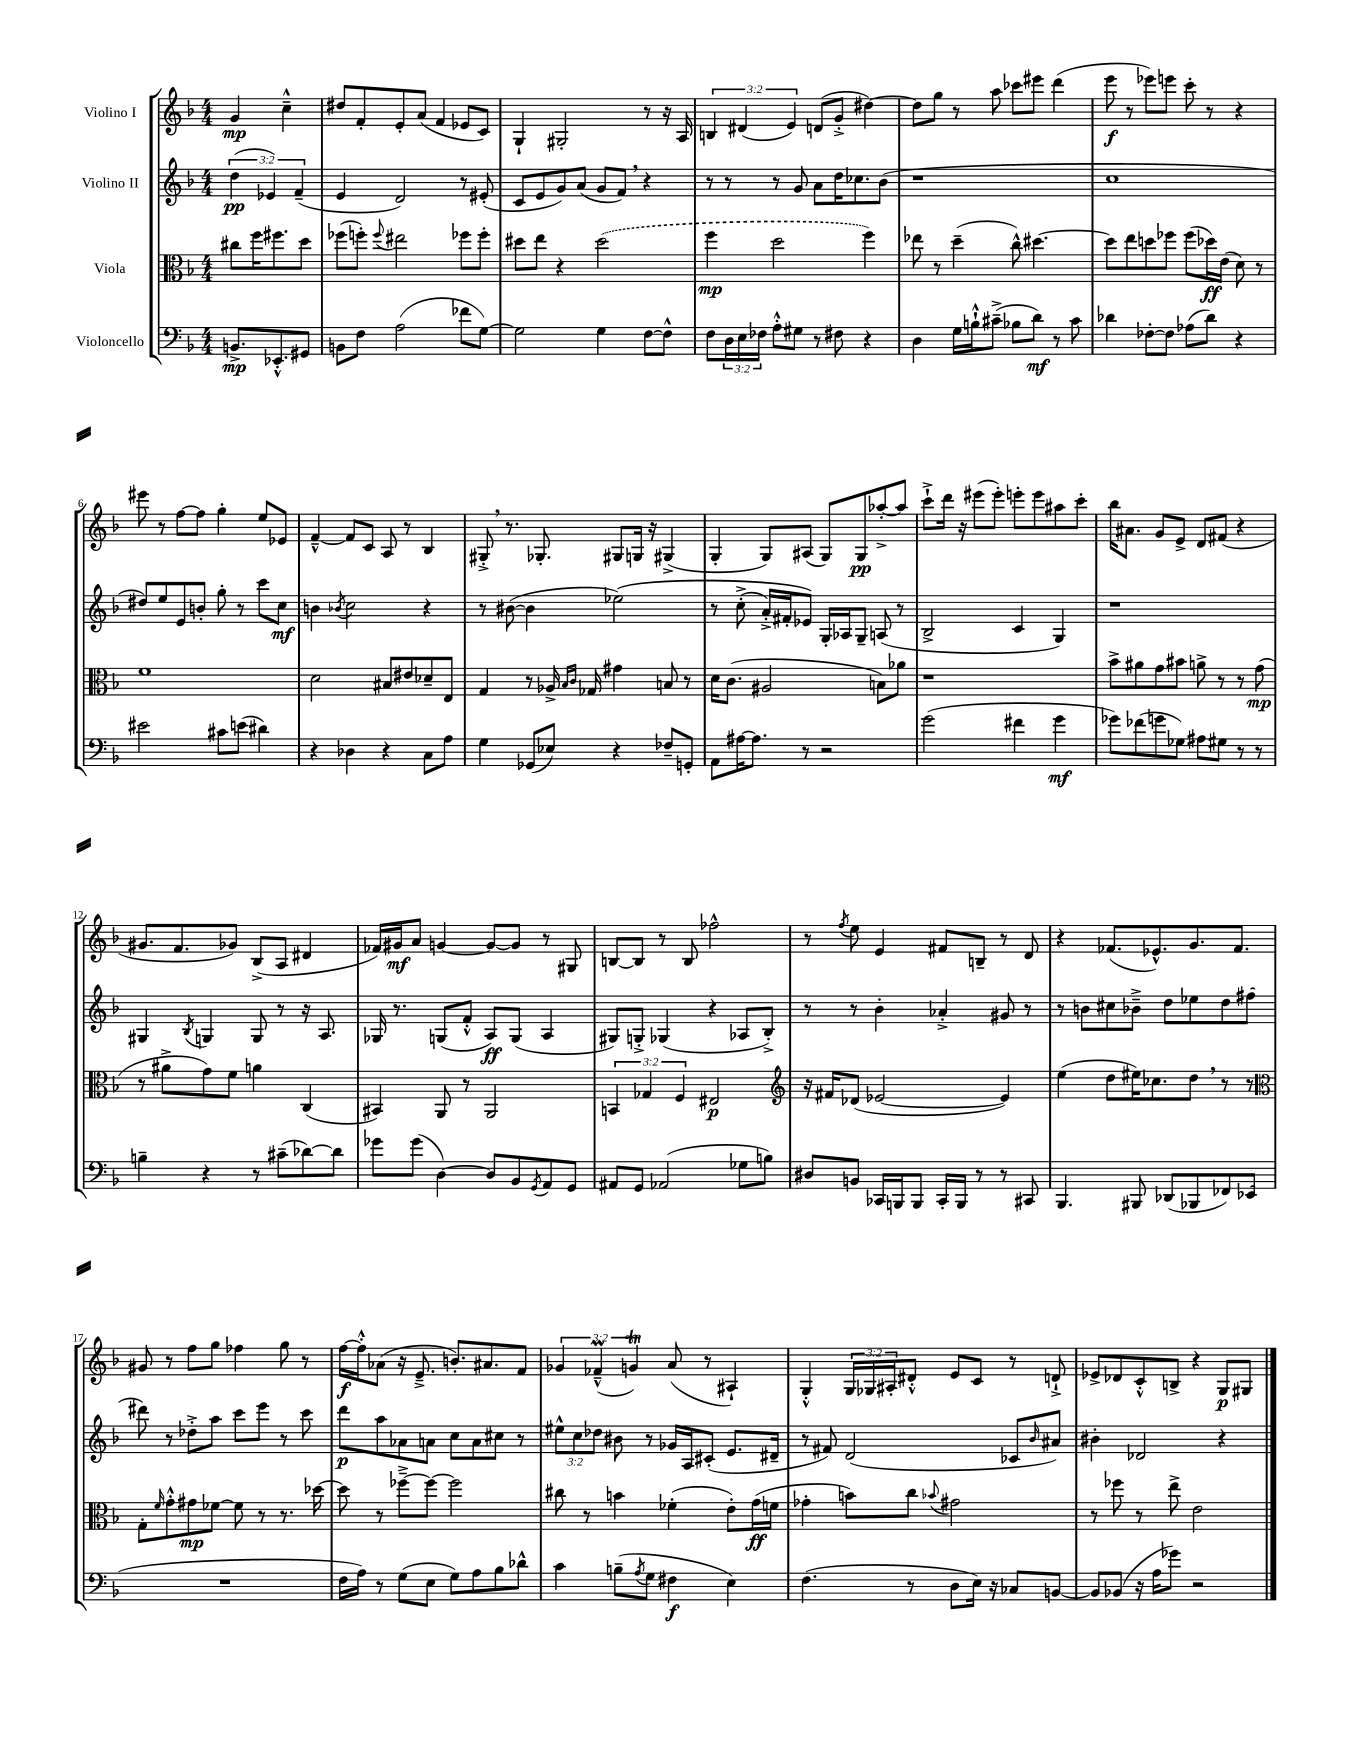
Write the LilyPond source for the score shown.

<<
\new StaffGroup <<
\new Staff = "s0" \with { instrumentName = "Violino I" } {
    \clef treble \key f \major \numericTimeSignature \time 4/4 \override Staff.TupletNumber.text = #tuplet-number::calc-fraction-text \partial 2
    g'4\mp c''4---^ |
    dis''8 f'8-. e'8-. a'8( f'4 ees'8 c'8) |
    g4-! gis2-. r8 r16 a16 |
    \tuplet 3/2 { b4 dis'4( e'4) } d'8( g'8-.-> dis''4~) |
    dis''8 g''8 r8 a''8 ces'''8 eis'''8 d'''4( |
    e'''8\f r8 ees'''8) e'''8 c'''8-. r8 r4 |
    eis'''8 r8 f''8~ f''8 g''4-. e''8 ees'8 |
    f'4~---^ f'8 c'8 a8 r8 bes4 |
    gis8-.-> \breathe r8. ges8.-. gis8 g16 r16 gis4->( |
    g4-. g8) ais8( g8) g8\pp aes''8~-.-> aes''8 |
    c'''8-!-> d'''16 r16 eis'''8( eis'''8-.) e'''8-. e'''8 ais''8 c'''8-. |
    bes''16 ais'8. g'8 e'8-> d'8 fis'8( r4 |
    gis'8. f'8. ges'8) bes8->( a8 dis'4 |
    fes'16) gis'16\mf a'8 g'4~ g'8~ g'8 r8 gis8 |
    b8~ b8 r8 b8 fes''2-^ |
    r8 \acciaccatura { f''8 } e''8 e'4 fis'8 b8-- r8 d'8 |
    r4 fes'8.( ees'8.-^) g'8. fes'8. |
    gis'8 r8 f''8 g''8 fes''4 g''8 r8 |
    f''16~\f f''16-.-^ aes'8( r16 e'8.---> b'8.-.) ais'8. f'8 |
    \tuplet 3/2 { ges'4 fes'4---^\prall( g'4\trill) } a'8( r8 ais4-!) |
    g4-.-^ \tuplet 3/2 { g16 ges16 ais16-. } dis'8-.-^ e'8 c'8 r8 d'8-!-> |
    ees'8-> des'8 c'8-.-^ b8-> r4 g8\p gis8 \bar "|." |
}
\new Staff = "s1" \with { instrumentName = "Violino II" } {
    \clef treble \key f \major \numericTimeSignature \time 4/4 \override Staff.TupletNumber.text = #tuplet-number::calc-fraction-text \partial 2
    \tuplet 3/2 { d''4\pp( ees'4) f'4--( } |
    e'4 d'2) r8 eis'8-.( |
    c'8 e'8 g'8) a'8( g'8 f'8) \breathe r4 |
    r8 r8 r8 g'8 a'8 d''16 ces''8. bes'8( |
    r1 |
    c''1 |
    dis''8) e''8 e'8 b'8-. g''8-. r8 c'''8 c''8\mf |
    b'4 \acciaccatura { bes'8 } c''2 r4 |
    r8 bis'8~( bis'4 ees''2)\( |
    r8 c''8-.->( a'16-.->) fis'16-. ees'8\) g16-. aes16 g8-- a8( r8 |
    bes2-> c'4 g4) |
    r1 |
    gis4 \acciaccatura { bes8 } g4 g8 r8 r16 a8. |
    ges16 r8. g8( f'8-.-^ a8\ff) g8( a4 |
    gis8) g8-.-> ges4( r4 aes8 bes8-.->) |
    r8 r8 bes'4-. aes'4-.-> gis'8 r8 |
    r8 b'8 cis''8 bes'8---> d''8 ees''8 d''8 fis''8( |
    dis'''8) r8 des''8-.-> a''8 c'''8 e'''8 r8 c'''8 |
    d'''8\p a''8 aes'8 a'8 c''8 a'8 cis''8 r8 |
    \tuplet 3/2 { eis''8-^ c''8 des''8 } bis'8 r8 ges'16 a16 cis'8-.( e'8. dis'16-- |
    r8 fis'8) d'2( ces'8 \grace { bes'16 } ais'8) |
    bis'4-. des'2 r4 \bar "|." |
}
\new Staff = "s2" \with { instrumentName = "Viola" } {
    \clef alto \key f \major \numericTimeSignature \time 4/4 \override Staff.TupletNumber.text = #tuplet-number::calc-fraction-text \partial 2
    cis''8 f''16 fis''8. d''8 |
    fes''8( f''8-.) \appoggiatura { f''8 } eis''2 fes''8 fes''8-. |
    dis''8 e''8 r4 \once \slurDashed dis''2( |
    f''4\mp d''2 f''4) |
    ees''8 r8 d''4--( c''8-^) dis''4.~ |
    dis''8 e''8 d''8 fes''8 fes''8( des''16\ff) e'16( d'8) r8 |
    f'1 |
    d'2 bis8 eis'8 des'8-- e8 |
    g4 r8 aes16-> \grace { bes16 c'16 } ges16 gis'4 b8 r8 |
    d'16 c'8.( ais2 b8) aes'8 |
    r1 |
    bes'8-> ais'8 g'8 bis'8 a'8-> r8 r8 g'8\mp( |
    r8 ais'8-> g'8) f'8 a'4 c4( |
    bis,4) a,8 r8 a,2 |
    \tuplet 3/2 { b,4 ges4 f4 } eis2\p |
    \clef treble r16 fis'16 des'8( ees'2~ ees'4) |
    e''4( d''8 eis''16) ces''8. d''8 \breathe r8 r8 |
    \clef alto g8-. \grace { f'16 } g'8-.-^ gis'8\mp fes'8~ fes'8 r8 r8. des''16~ |
    des''8 r8 fes''8~---> fes''8~ fes''2 |
    cis''8 r8 b'4 fes'4-.( e'8-.) g'16\ff( f'16 |
    ges'4-. b'8) c''8 \appoggiatura { bes'8 } gis'2 |
    r8 fes''8 r8 e''8-> e'2 \bar "|." |
}
\new Staff = "s3" \with { instrumentName = "Violoncello" } {
    \clef bass \key f \major \numericTimeSignature \time 4/4 \override Staff.TupletNumber.text = #tuplet-number::calc-fraction-text \partial 2
    b,8.->\mp ees,8.-.-^ gis,8 |
    b,8 f8 a2( fes'8 g8~) |
    g2 g4 f8~ f8-^ |
    f8 \tuplet 3/2 { d16 e16 fes16 } a8-.-^ gis8 r8 fis8 r4 |
    d4 g16 b16-!-^ cis'8--->( bes8 d'8\mf) r8 cis'8 |
    des'4 fes8~-. fes8 aes8( des'8) r4 |
    eis'2 cis'8 e'8( dis'4) |
    r4 des4 r4 c8 a8 |
    g4 ges,8( ees8) r4 fes8-- g,8-. |
    a,8 ais16~ ais8. r8 r2 |
    g'2( fis'4 g'4\mf |
    ges'8) fes'8( g'8 ges8) ais8 gis8 r8 r8 |
    b4-- r4 r8 cis'8--( des'8~) des'8 |
    ges'8 ges'8( d4~) d8 bes,8 \acciaccatura { g,8 } a,8 g,8 |
    ais,8 g,8 aes,2( ges8 b8) |
    dis8 b,8 ces,16 b,,16 b,,8 ces,16-. b,,16 r8 r8 cis,8 |
    bes,,4. bis,,8 des,8( bes,,8 fes,8) ees,8( |
    R1 |
    f16 a16) r8 g8( e8 g8) a8 bes8 des'8-^ |
    c'4 b8--( \acciaccatura { a8 } g8 fis4\f e4) |
    f4.( r8 d8 e16) r16 ces8 b,8~ |
    b,8 bes,8( r16 a16 ges'8) r2 \bar "|." |
}
>>
>>
